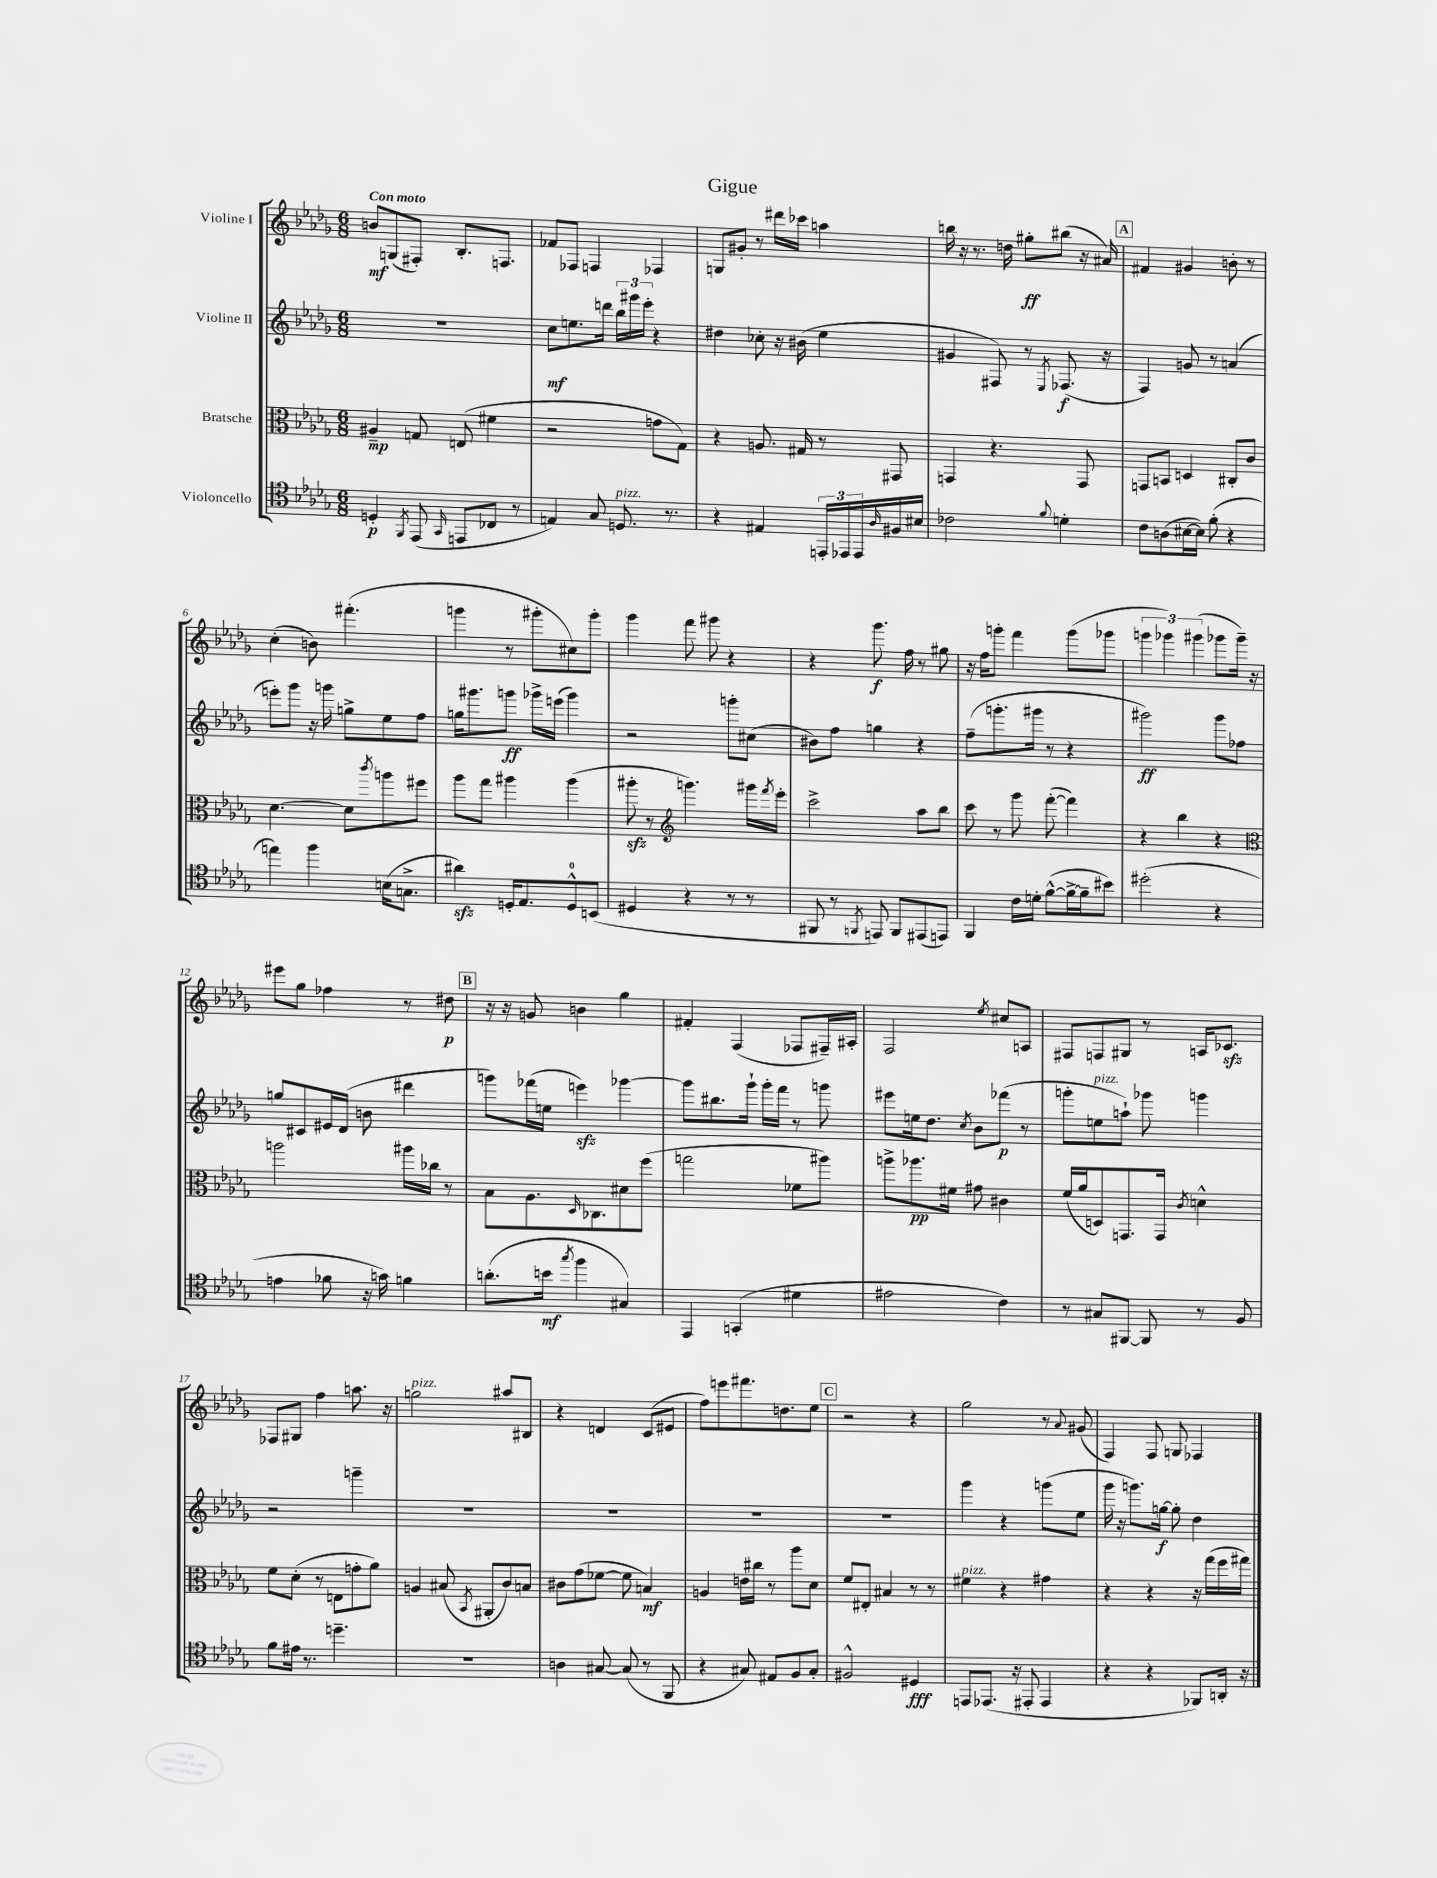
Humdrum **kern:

**kern	**kern	**kern	**kern
*staff4	*staff3	*staff2	*staff1
*clefC4	*clefC3	*clefG2	*clefG2
*k[b-e-a-d-g-]	*k[b-e-a-d-g-]	*k[b-e-a-d-g-]	*k[b-e-a-d-g-]
*M6/8	*M6/8	*M6/8	*M6/8
4D'	4A#~	2.r	8b
.	.	.	(8G
8qFF	.	.	.
(8EE-	8G	.	8F#')
16qqGG-	.	.	.
8EE	(8E	.	8.B-'
8C-	4f#	.	.
.	.	.	8.F
8r	.	.	.
=	=	=	=
4E)	2r	8cc	8f-
.	.	8.ee	8F-
8G-	.	.	4F
.	.	16ddd	.
8.D	.	24bb-	.
.	.	24ggg#	.
.	.	24eee-'	.
.	8g	4r	4F-
8.r	.	.	.
.	8G-)	.	.
=	=	=	=
4r	4r	4dd#	8G
.	.	.	8g#'
4E#	8.A	8cc-'	8r
.	.	16r	16ddd#
.	16G#	(16b#	16ccc-
24EE'	8r	4ee-	4aa
24EE-	.	.	.
24EE-	.	.	.
16qqA-	.	.	.
16F#	8GG#	.	.
16B#	.	.	.
=	=	=	=
2c-	4GG	4g#	16bb
.	.	.	16r
.	.	.	8.r
.	4.r	8F#)	.
.	.	.	16dd
.	.	8r	8gg#'
8qqf	.	8qE-	.
4d'	.	(8.F-	(8bb#
.	8GG	.	16r
.	.	16r	16a#)
=	=	=	=
8c	8GG	4F)	4f#
(8A	8BB	.	.
[16B#	4D	8g	4g#
16B#])	.	.	.
(8f'	.	8r	.
4r	8C#'	(4a	8b'
.	8c	.	8r
=	=	=	=
4ee)	[4.d-	8eee')	(4cc'
.	.	8ggg-	.
4ff	.	16r	8b)
.	.	16ggg	.
.	8d-]	8gg^	(4.fff#'
.	8qccc	.	.
(16B	8aa	8ee-	.
8.G^	.	.	.
.	8ff#	8ff	.
=	=	=	=
4a#)	8aa-	16gg	4ggg
.	.	8.ggg#	.
.	8gg-	.	.
16D'	4aa#	8ggg	8r
8.E-	.	.	.
.	.	16ggg-^	8ggg#'
.	.	(16eee	.
8D^^	(4aa#	4ggg-)	8cc#)
(8BB	.	.	8ggg#'
=	=	=	=
4D#	8aa#'	2r	4ggg-
.	8r	.	.
*	*clefG2	*	*
4r	4.ggg)	.	8fff
.	.	.	8ggg#
8r	.	8ggg'	4r
8r	16ggg#	(8cc#	.
.	8qfff	.	.
.	16eee-'	.	.
=	=	=	=
8FF#	2ccc^	8b#)	4r
8r	.	8ff	.
8qFF	.	.	.
8EE)	.	4gg	8.ggg-
8FF	.	.	.
.	.	.	16ff
(8EE#	8aa-	4r	8r
8EE)	8bb-	.	8gg#
=	=	=	=
4FF	8ccc	(8ff~	16r
.	.	.	16ff
.	8r	8.ggg'	8ggg'
16c	8ggg-	.	4fff
16d'	.	16ggg#	.
([8f^^	([8fff'	8r	.
16f^_	4fff])	4r	(8ggg
16f~]	.	.	.
8b#)	.	.	8ggg-
=	=	=	=
(2dd#'	4r	2ggg#)	6ggg
.	.	.	6ggg-)
.	4bb-	.	.
.	.	.	(6ggg#
4r	4r	8ggg#	8ggg-
.	.	8ff-	16ggg-~)
.	.	.	16r
=	=	=	=
*	*clefC3	*	*
4e	2aa	8gg	8eee#
.	.	8c#	8gg-
8f-	.	16e#	4ff-
.	.	(16d-	.
16r	.	8b	.
16g)	.	.	.
4f	16aa#	4ddd#	8r
.	16cc-	.	.
.	8r	.	8dd#
=	=	=	=
(8.a'	8B-	8ggg)	16r
.	.	.	16r
.	8.A-	(16fff-	8g
16b	.	16ee	.
8qgg-	.	.	.
4ff	.	4eee)	4b
.	16qqD-	.	.
.	8.C-	.	.
4G#)	8d#	[4ggg-	4gg-
.	(8ff	.	.
=	=	=	=
4EE-	2gg	8ggg-]	4f#'
.	.	8.bb#	.
(4GG'	.	.	(4F
.	.	16ggg-`	.
.	.	16ggg-'	.
.	.	16fff	.
4d#	8f-	8r	8F-
.	8aa#)	8ggg	16F#~)
.	.	.	16A#'
=	=	=	=
2e#	8aa^	8eee#	2F
.	8.aa-	16ee	.
.	.	8.dd-	.
.	16f#	.	.
.	.	8qcc	.
.	8g#	8b-	.
.	.	.	8qee-
4c)	4c#	(8fff-	8cc#
.	.	8r	8A
=	=	=	=
8r	(16f	8ggg'	8F#
.	16a-	.	.
8G#	8D)	8ee	8F
[8FF#	8.GG	8aa`)	8G#
8FF#]	.	8ggg-	8r
.	16GG	.	.
.	8qc	.	.
8r	4d^^	4ggg	16A
.	.	.	8.c-
8F	.	.	.
=	=	=	=
8f	8f	2r	8F-
16e#	(8d-'	.	8G#
8.r	.	.	.
.	8r	.	4ff
4.dd~	8E	.	.
.	8g'	4ggg~	8.aa
.	8a-)	.	.
.	.	.	16r
=	=	=	=
2.r	4A	2.r	2gg
.	(8B#	.	.
.	8qBB-	.	.
.	8AA#'	.	.
.	8c)	.	8aa#
.	8B	.	8B#
=	=	=	=
4A	8c#	2.r	4r
.	(8g-	.	.
[8G#	[8f-	.	4d
(8G#]	8f-]	.	.
8r	4B)	.	(8c
8FF	.	.	8e#
=	=	=	=
4r	4A	2.r	8ff)
.	.	.	8eee
8G#)	16e	.	8.fff#
.	16cc#	.	.
8E#	8r	.	.
.	.	.	8.dd
8F	8aa-	.	.
8G#'	8d-	.	8ee-
=	=	=	=
2F#^^	8f	2.r	2r
.	8E#'	.	.
.	4B#	.	.
4D#	8r	.	4r
.	8r	.	.
=	=	=	=
8EE	4f#	4ggg-	2gg-
(8.EE-	.	.	.
.	4r	4r	.
16r	.	.	.
8EE#'	.	.	.
4EE#	4g#	(8ggg	8r
.	.	.	8qqa-
.	.	8ee-	(8g#
=	=	=	=
4r	4r	16ggg-	4F)
.	.	16r	.
.	.	8.ggg)	.
4r	4r	.	8F
.	.	[16gg	.
.	.	8gg']	8G
8FF-)	16r	4dd-	4F-
.	(16gg-	.	.
16AA'	16ff	.	.
16r	16gg#)	.	.
==	==	==	==
*-	*-	*-	*-
